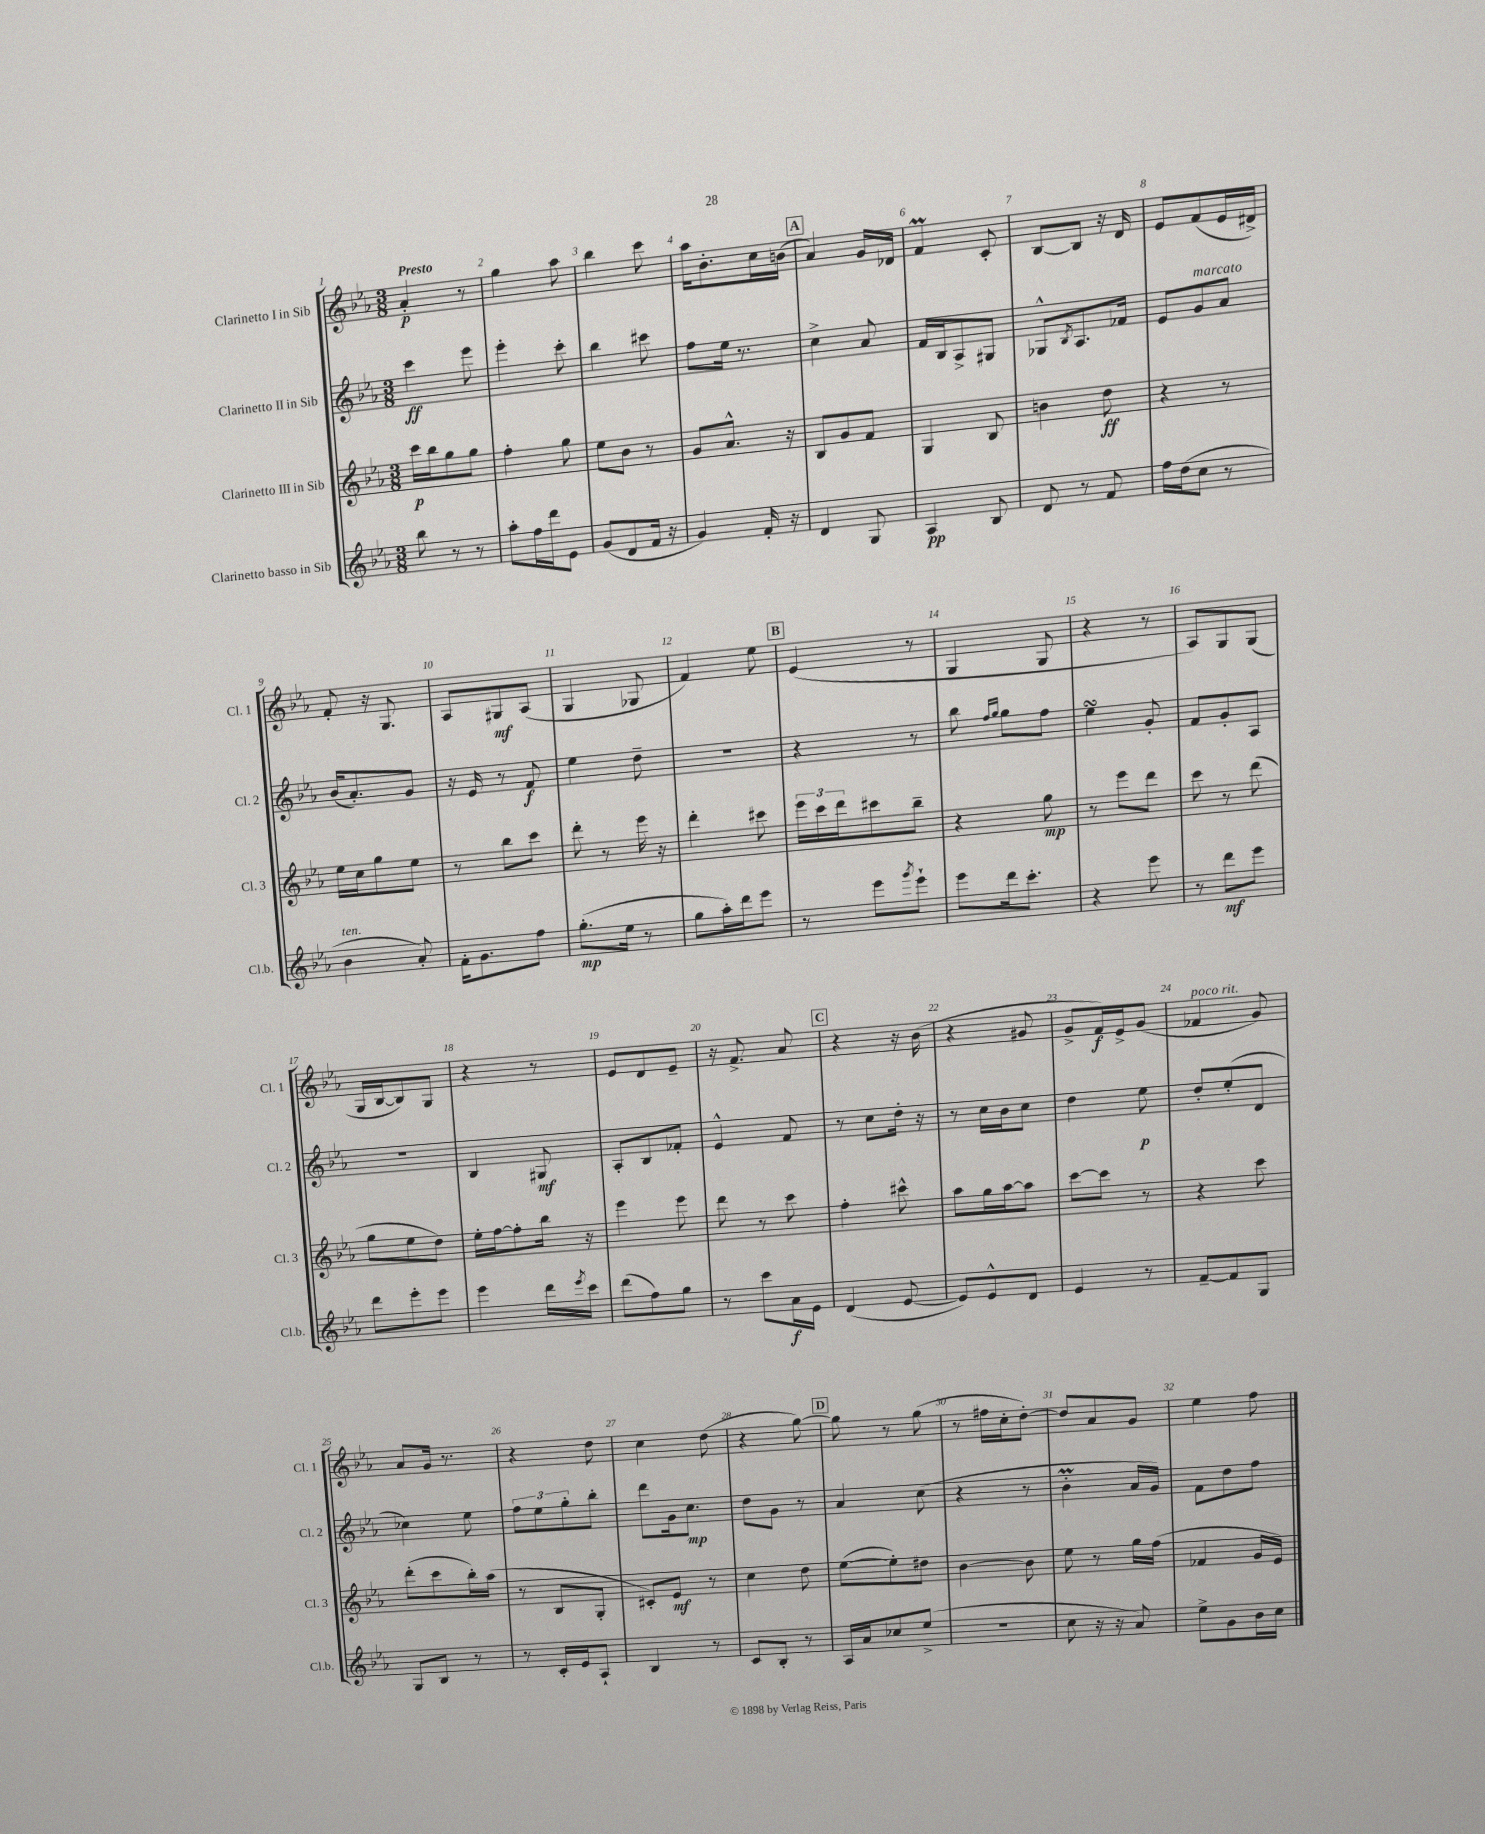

**kern	**kern	**kern	**kern
*staff4	*staff3	*staff2	*staff1
*clefG2	*clefG2	*clefG2	*clefG2
*k[b-e-a-]	*k[b-e-a-]	*k[b-e-a-]	*k[b-e-a-]
*M3/8	*M3/8	*M3/8	*M3/8
8bb-\	16ccc\LL	4ccc\	4a-'/
.	16bb-\J	.	.
8r	8gg\	.	.
8r	8gg\J	8eee-\	8r
=	=	=	=
8aa-'\L	4ff'\	4eee-'\	4gg\
16ff\L	.	.	.
16ddd\J	.	.	.
8e-\J	8gg\	8ccc'\	8aa-\
=	=	=	=
(8g/L	8ee-\L	4bb-\	4bb-\
8d/	8b-\J	.	.
16f/Jk	8r	8ccc#\	8ccc\
16r	.	.	.
=	=	=	=
4g/)	8g/L	8ff\L	16aa-\LK
.	.	.	8.b-'\
.	8.a-^^/J	16ee-\Jk	.
.	.	8.r	.
16f'/	.	.	16cc\L
16r	16r	.	(16b\JJ
=	=	=	=
4d/	8B-/L	4cc^\	4a-/)
.	8g/	.	.
8G/	8f/J	8a-/	16g/LL
.	.	.	16d-/JJ
=	=	=	=
4A-/	4G/	16f/LL	4f/
.	.	16B-/J	.
.	.	8A-^/	.
8B-/	8B-/	8G#/J	8c'/
=	=	=	=
8d/	4b\	8G-^^/L	[8B-/L
.	.	8qB-/	.
8r	.	8.A-/	8B-/]J
8f/	8dd\	.	16r
.	.	16f-/Jk	16d/
=	=	=	=
16ff\LL	4r	8e-/L	8e-/L
(16dd\J	.	.	.
8cc\J	.	8g/	(8f/
8r	8r	8a-/J	16e-/L
.	.	.	16d#^/JJ)
=	=	=	=
4b-\	16ee-\LL	(16b-/LK	8f'/
.	16cc\J	8.a-'/)	.
.	8gg\	.	16r
.	.	.	8.G/
8a-'/)	8ee-\J	8g/J	.
=	=	=	=
16f'\LK	8r	16r	8A-/L
8.g\	.	16e-/	.
.	8bb-\L	8r	8G#/
8ff\J	8ccc\J	8f/	(8A-/J
=	=	=	=
(8.gg'\L	8ddd'\	4ee-\	4G/
.	8r	.	.
16ee-\Jk	.	.	.
8r	16eee-\	8dd~\	8G-/
.	16r	.	.
=	=	=	=
8gg\L	4ddd'\	4.r	4f/)
16aa-'\L)	.	.	.
16ddd\J	.	.	.
8eee-\J	8ccc#\	.	8ee-\
=	=	=	=
8r	24eee-\LL	4r	(4e-/
.	24ccc\	.	.
.	24ddd\J	.	.
8eee-\L	8ccc#\	.	.
8qggg/	.	.	.
8eee-`\J	8bb-~\J	8r	8r
=	=	=	=
8eee-\L	4r	8bb-\	4G/
.	.	16qqff/LL	.
.	.	16qqgg/JJ	.
16ddd\k	.	8gg\L	.
8.ccc'\J	.	.	.
.	8gg\	8ff\J	8G/
=	=	=	=
4r	8r	4ee-\	4r
.	8eee-\L	.	.
8eee-\	8ddd\J	8g'/	8r
=	=	=	=
8r	8ccc\	8f/L	8A-/L)
8ddd\L	8r	8g'/	8G/
8eee-\J	(8ddd\	8A-/J	(8G/J
=	=	=	=
8ddd\L	8gg\L	4.r	16G/LL
.	.	.	[16B-/J
8eee-'\	8ee-\	.	8B-/])
8eee-\J	8dd\J)	.	8G/J
=	=	=	=
4eee-\	16ee-'\LL	4B-/	4r
.	[16ff\J	.	.
.	8ff'\]	.	.
16ddd\LL	16bb-\Jk	8G#/	8r
8qeee-/	.	.	.
16ccc\JJ	16r	.	.
=	=	=	=
(8ddd\L	4eee-\	8A-'/L	8e-/L
8ff\)	.	8B-/	8d/
8gg\J	8eee-\	8f-'/J	8e-~/J
=	=	=	=
8r	8ddd\	4e-^^/	16r
.	.	.	8.f^/
8ccc\L	8r	.	.
16a-\L	8ccc\	8f/	8a-/
16e-\JJ	.	.	.
=	=	=	=
(4d/	4ff'\	8r	4r
.	.	8cc\L	.
[8e-/	8ccc#^^\	16dd'\Jk	16r
.	.	16r	(16b-\
=	=	=	=
8e-/]L)	8aa-\L	8r	4r
8e-^^/	16gg\L	16cc\LL	.
.	[16aa-\J	16b-\J	.
8d/J	8aa-\]J	8cc\J	8g#/
=	=	=	=
4e-/	[8ccc\L	4dd\	8g^/L
.	8ccc\]J	.	16f/L)
.	.	.	16e-^/J
8r	8r	8ee-\	(8g/J
=	=	=	=
[8f~/L	4r	8dd'/L	4f-/
8f/]	.	(8ee-'/	.
8G/J	8ccc\	8d/J	8g/)
=	=	=	=
8G/L	(8ddd'\L	4cc-\)	8a-/L
8B-/J	8ccc\	.	16g/Jk
.	.	.	8.r
8r	16bb-'\L)	8ee-\	.
.	(16aa-\JJ	.	.
=	=	=	=
8r	8r	12ff\L	4r
.	.	12ee-\	.
16c'/LL	8B-/L	.	.
.	.	12gg'\	.
16e-/J	.	.	.
8A-`/J	8G'/J	8bb-'\J	8dd\
=	=	=	=
4B-/	8c#'/L)	8ddd\L	4cc\
.	8e-/J	16g\k	.
.	.	8.cc\J	.
8r	8r	.	(8dd\
=	=	=	=
8c/L	4cc\	8dd\L	4r
8B-'/J	.	8g\J	.
8r	8dd\	8r	[8gg\)
=	=	=	=
16A-/LL	([8ee-\L	4a-/	8gg\]
16a-/J	.	.	.
8cc-/	8ee-'\])	.	8r
(8ee-^/J	8dd#\J	(8cc\	(8gg\
=	=	=	=
4.r	[4b-\	4r	8r
.	.	.	16ff#\LL
.	.	.	16cc'\J
.	8b-\]	8r	[8dd'\J)
=	=	=	=
8cc\	8ee-\	4b-'\	8dd/]L
16r	8r	.	8a-/
16r	.	.	.
8a-/)	16gg\LL	16a-/LL	8g/J
.	(16ff\JJ	16g/JJ)	.
=	=	=	=
8ee-^\L	4f-/	8f\L	4ee-\
8g\	.	8dd\	.
16b-\L	16g/LL	8ff\J	8ff\
16cc\JJ	16e-/JJ)	.	.
==	==	==	==
*-	*-	*-	*-
